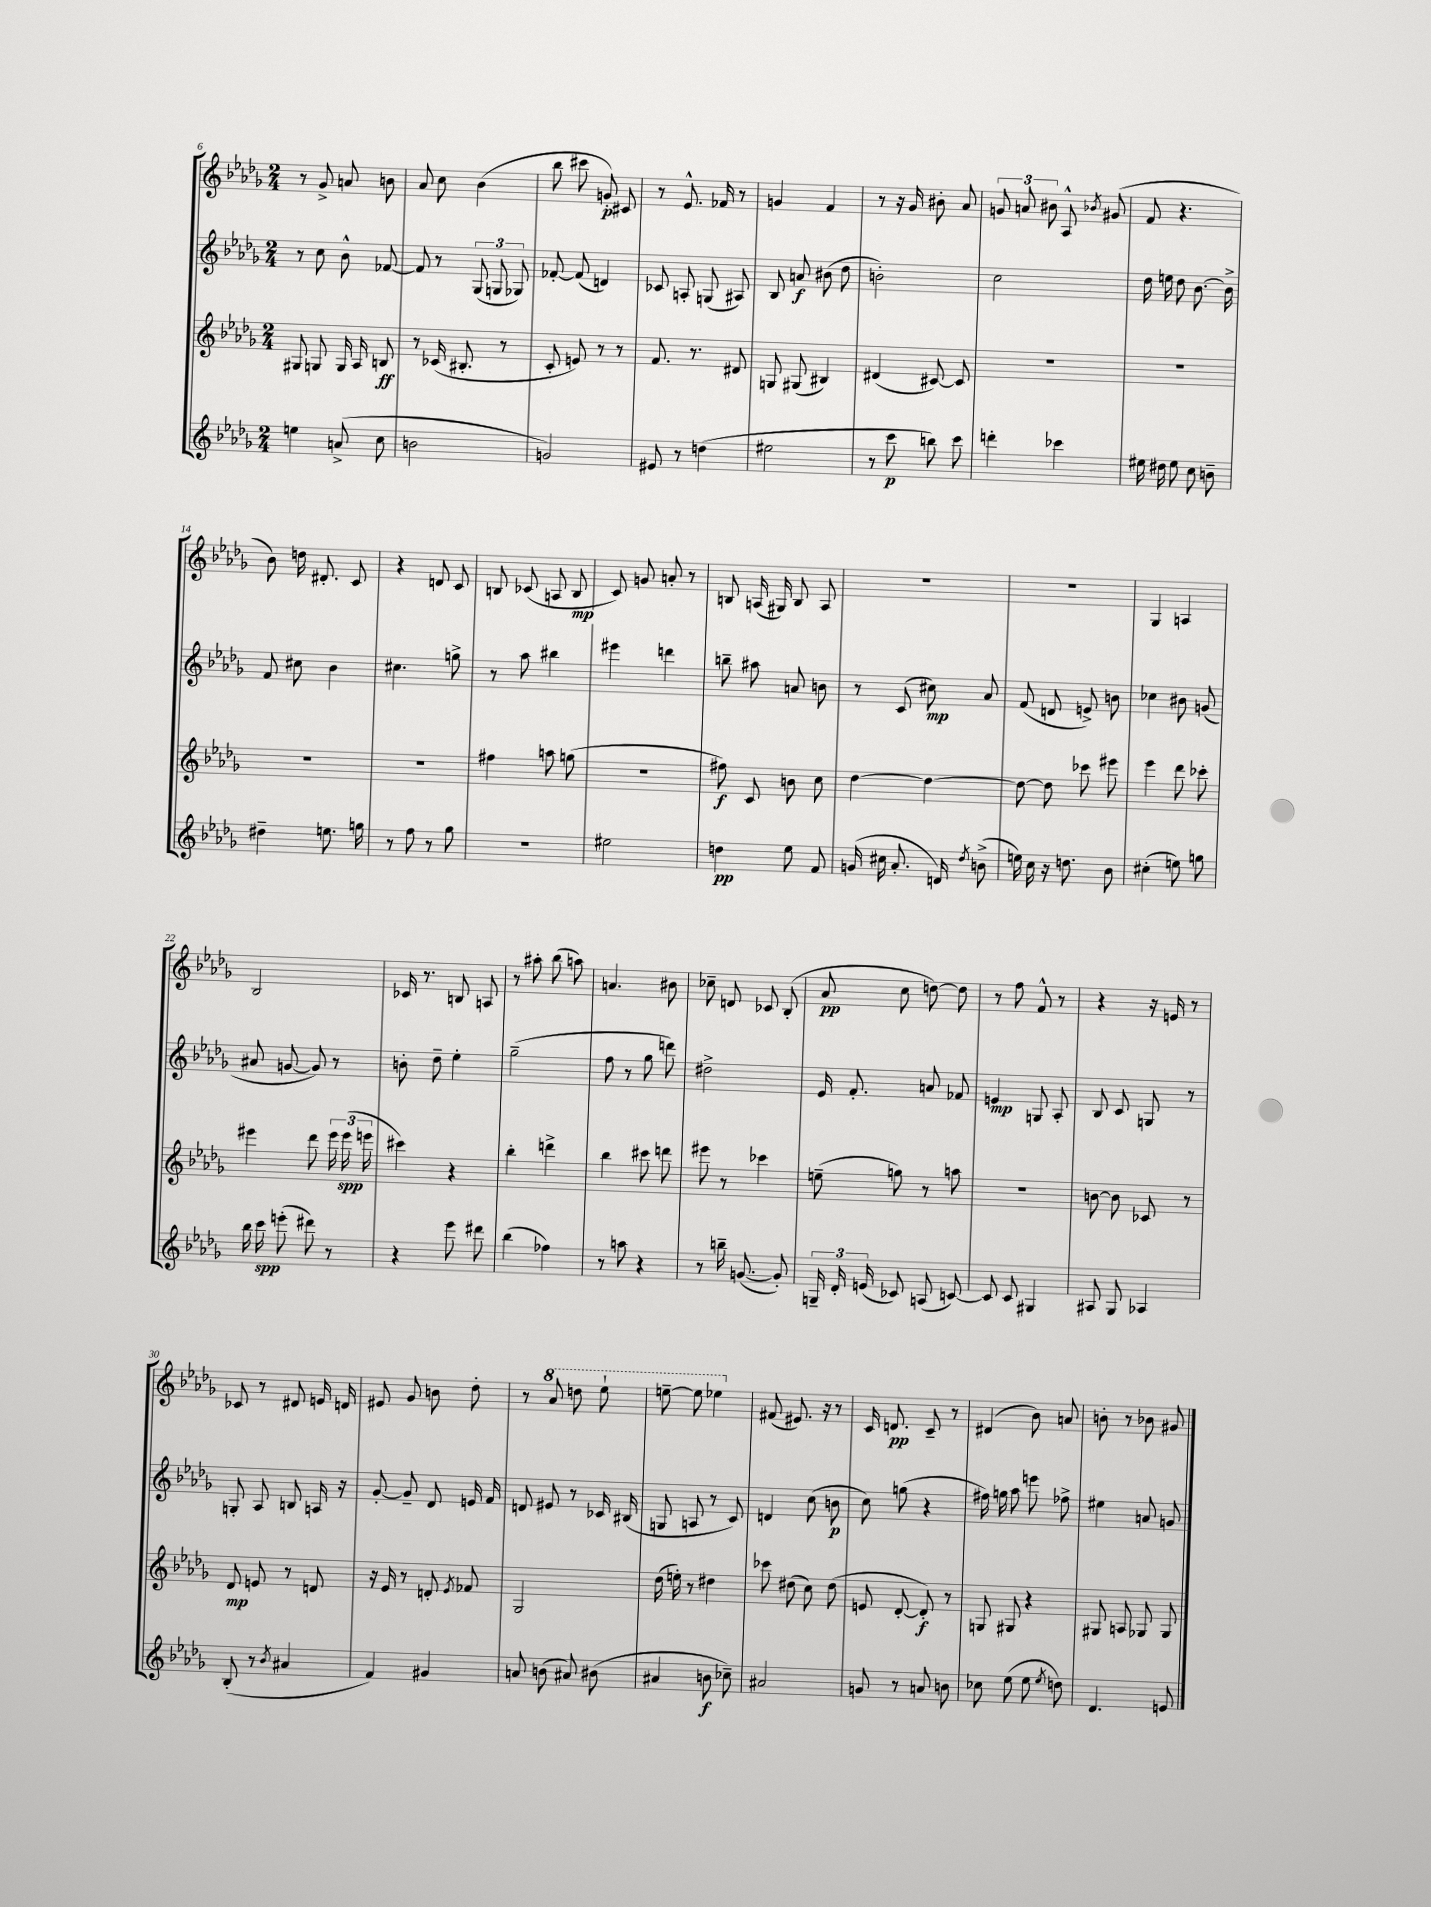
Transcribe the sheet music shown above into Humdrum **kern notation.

**kern	**kern	**kern	**kern
*staff4	*staff3	*staff2	*staff1
*clefG2	*clefG2	*clefG2	*clefG2
*k[b-e-a-d-g-]	*k[b-e-a-d-g-]	*k[b-e-a-d-g-]	*k[b-e-a-d-g-]
*M2/4	*M2/4	*M2/4	*M2/4
4ee	8G#	8r	8r
.	8G	8cc	8g-^
(8a^	16G	8b-^^	8a
.	16A-	.	.
8cc	8B	[8f-	8b
=	=	=	=
2b	8r	8f-]	8a-
.	(16c-	8r	8cc
.	8.B#'	.	.
.	.	(12G-	(4b-
.	.	12G	.
.	8r	.	.
.	.	12G-)	.
=	=	=	=
2g)	8c'	[8f-'	8bb-
.	8e)	(8f-]	8ccc#
.	8r	4d)	8g')
.	8r	.	8c#
=	=	=	=
8e#	8.f	8c-	8r
8r	.	8A'	8.e-^^
.	8.r	.	.
(4dd	.	(8G	.
.	.	.	16f-
.	8d#	8A#)	8r
=	=	=	=
2ee#	8G	8B-	4g
.	(8G#	8a	.
.	4B#)	(8b#	4f
.	.	8dd-	.
=	=	=	=
8r	(4d#	2b')	8r
8ccc	.	.	16r
.	.	.	16g-
8bb)	[8c#)	.	8b#'
8ccc	8c#]	.	8a-
=	=	=	=
4ddd'	2r	2cc	12g
.	.	.	12a
.	.	.	12b#
4ccc-	.	.	8A-^^
.	.	.	8qb-
.	.	.	(8g#
=	=	=	=
16ee#	2r	16dd-	8f
16dd#	.	16ee	.
8ee#	.	8dd-	4.r
8cc	.	[8.b-	.
8b~	.	.	.
.	.	16b-^]	.
=	=	=	=
4dd#~	2r	8f	8b-)
.	.	8cc#	16dd
.	.	.	8.d#'
8.ee	.	4b-	.
.	.	.	8c
16gg	.	.	.
=	=	=	=
8r	2r	4.cc#	4r
8ff	.	.	.
8r	.	.	8d
8gg-	.	8gg^	8c
=	=	=	=
2r	4ff#	8r	8B
.	.	8aa-	(8c-
.	8aa	4bb#	8A
.	(8gg	.	8B
=	=	=	=
2ee#	2r	4eee#	8c)
.	.	.	8g
.	.	4ddd	8a'
.	.	.	8r
=	=	=	=
4dd	8ff#)	8bb~	8B
.	8c	8aa#	(16A
.	.	.	16G#)
8ee-	8b	8a	8B
8f	8cc	8b	8A
=	=	=	=
(16g	[4dd-	8r	2r
16cc#	.	.	.
8.a-'	.	(8c	.
.	4dd-_	8cc#)	.
16d)	.	.	.
8qdd-	.	.	.
(8b^	.	8a-	.
=	=	=	=
16ee)	8dd-_	(8f	2r
16cc	.	.	.
16r	8dd-]	8d	.
8.dd	.	.	.
.	8ccc-	8e^)	.
8b-	8eee#	8b	.
=	=	=	=
(4cc#'	4eee-	4cc-	4G-
8ee)	8ddd-	8b#	4A
8gg	8ccc-'	(8g	.
=	=	=	=
16bb-	4eee#	8a#	2B-
16ccc	.	.	.
(8eee'	.	[8g	.
8ddd#)	8ddd-	8g])	.
8r	24eee#	8r	.
.	(24eee#	.	.
.	24eee	.	.
=	=	=	=
4r	4ccc#)	8b'	16c-
.	.	.	8.r
.	.	8dd-~	.
8eee-	4r	4ee-'	8B
8ddd#	.	.	8A
=	=	=	=
(4bb-	4bb-'	(2gg-~	8r
.	.	.	8aa#'
4ff-)	4ddd^	.	(8bb-
.	.	.	8aa)
=	=	=	=
8r	4bb-	8ff	4.a
8aa	.	8r	.
4r	8ccc#	8gg-	.
.	8ddd	8ddd)	8b#
=	=	=	=
8r	8eee#	2dd#^	8cc-~
16bb~	8r	.	8d
([8.g	.	.	.
.	4ccc-	.	8c-
8g'])	.	.	(8B-'
=	=	=	=
24G~	(8ee~	16e-	8a-
24d-'	.	.	.
.	.	8.f'	.
(24e	.	.	.
8c-)	8gg)	.	8cc
(8A	8r	8a	[8dd)
[8c)	8aa	8f-	8dd]
=	=	=	=
8c]	2r	4e	8r
8c	.	.	8ff
4G#	.	8G	8f^^
.	.	8A-'	8r
=	=	=	=
8A#	[8b	8B-	4r
8G-	8b]	8c	.
4A-	8c-	8G	16r
.	.	.	16e
.	8r	8r	8r
=	=	=	=
(8B-'	8d-	8G'	8c-
8r	8e	8A-	8r
8qb-	.	.	.
4a#	8r	8B	8d#
.	8d	16A	16e
.	.	16r	16d
=	=	=	=
4f)	16r	[8g-'	8e#
.	16e-	.	.
.	8r	8g-~]	8g-
4g#	8d'	8d-	8b
.	8qe-	.	.
.	8f-	16e	8dd-'
.	.	16f	.
=	=	=	=
8a	2G-	8d	8r
(8b	.	8e#	8aa-
8a#)	.	8r	8ddd
(8b#	.	16c-	8eee-`
.	.	(16B#	.
=	=	=	=
4a#	(16dd-	8G	[8eee~
.	16ee')	.	.
.	8r	8A	8eee]
8b	4dd#	8r	4eee-
8cc-~)	.	8c)	.
=	=	=	=
2a#	8ccc-	4d	(8f#
.	(8dd#	.	8.e#)
.	8cc)	(8cc	.
.	.	.	16r
.	(8dd#	8b	8r
=	=	=	=
8g	8e	8cc)	16c
.	.	.	8.d
8r	[8d-'	(8gg	.
8a	8d-'])	4r	8c~
8b	8r	.	8r
=	=	=	=
8cc-	8G	16ff#)	(4d#
.	.	16gg	.
(8ee-	8G#	8aa-	.
8ee-	4r	8eee	8b-)
8qee-	.	.	.
8dd)	.	8ff-^	8a
=	=	=	=
4.d-	8G#	4ee#	8b'
.	8A	.	8r
.	8G-	8a	8b-
8e	8G-	8g	8g#
==	==	==	==
*-	*-	*-	*-
